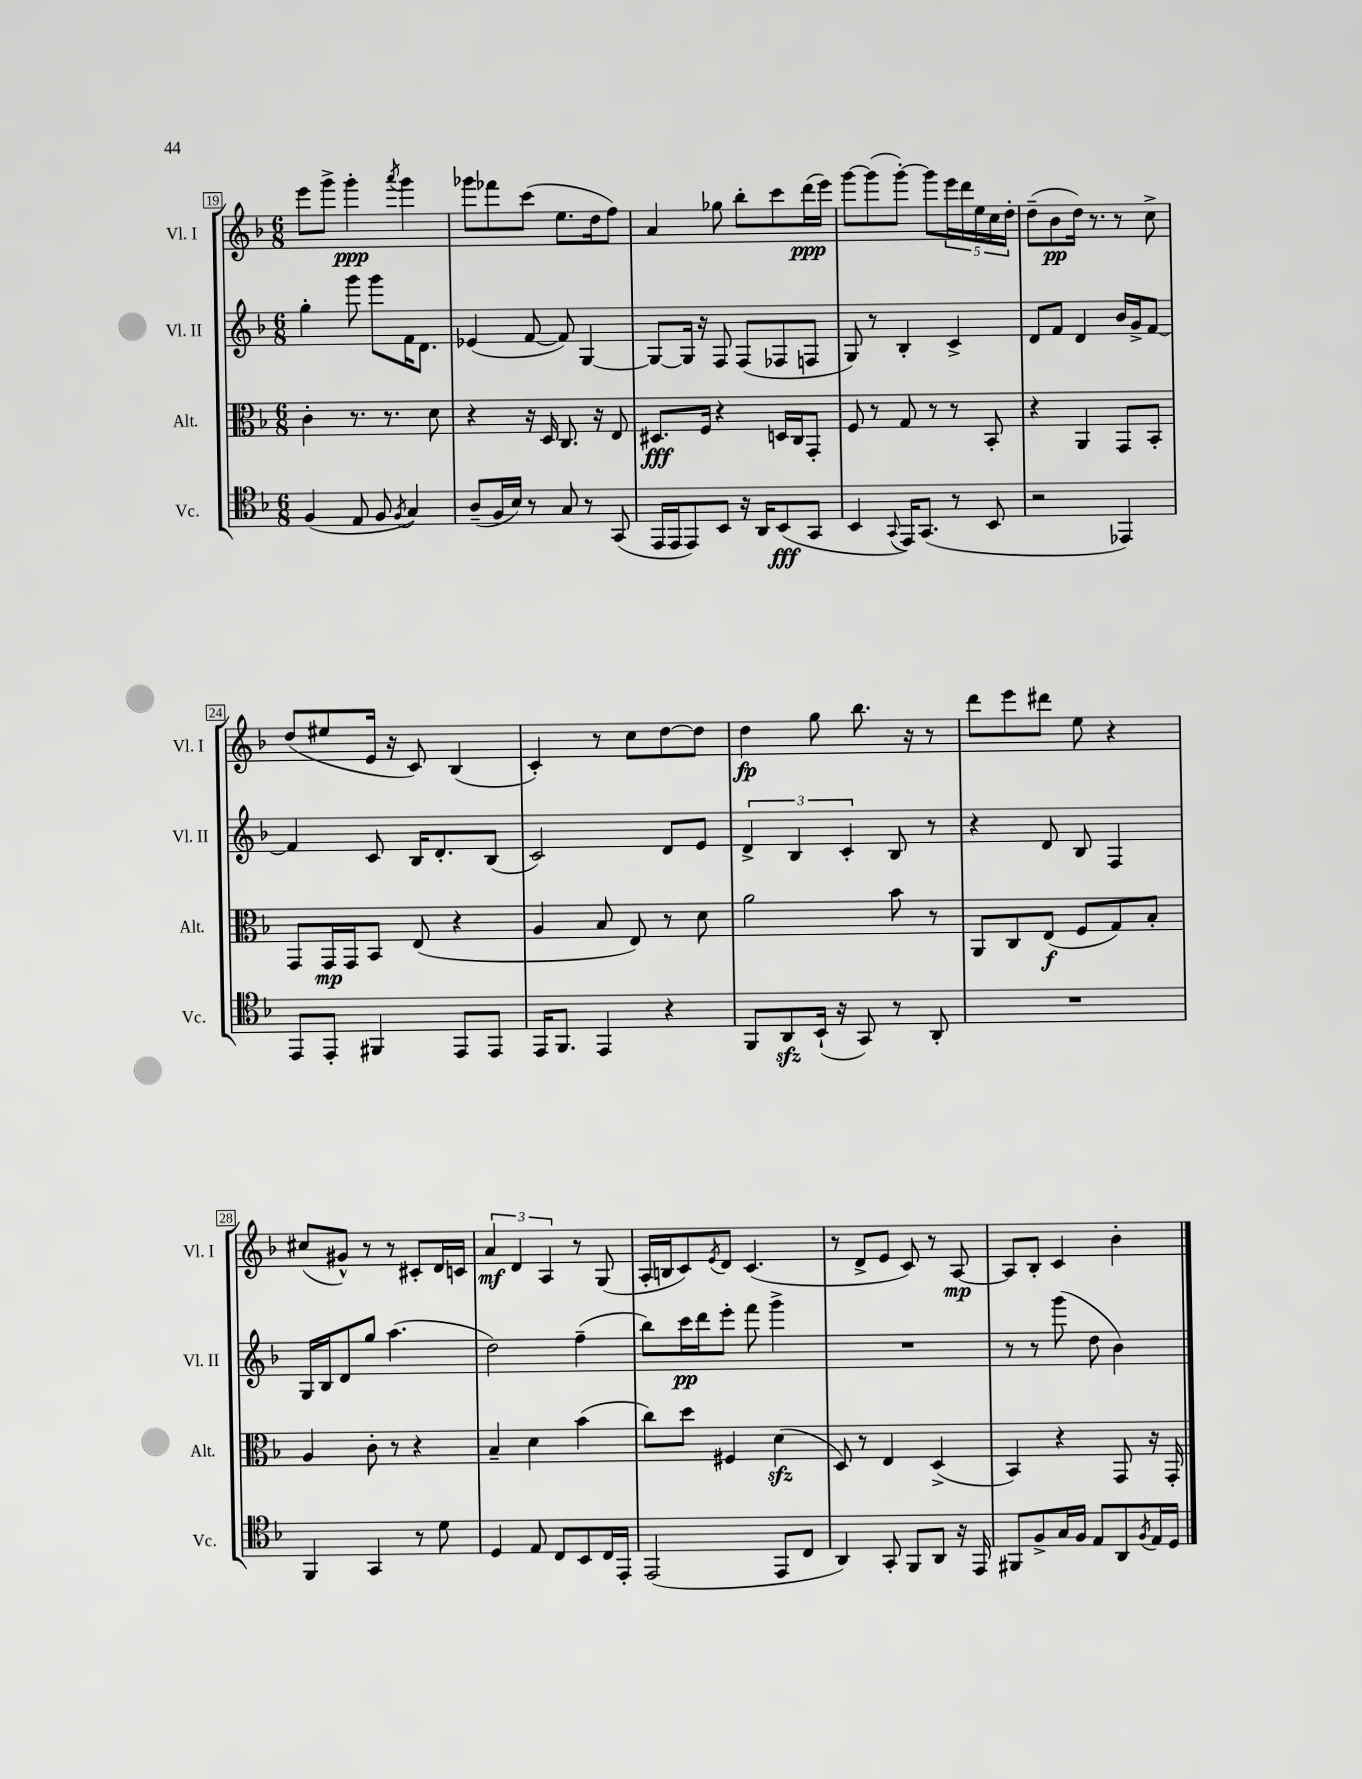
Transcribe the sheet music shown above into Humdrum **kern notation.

**kern	**kern	**kern	**kern
*staff4	*staff3	*staff2	*staff1
*clefC4	*clefC3	*clefG2	*clefG2
*k[b-]	*k[b-]	*k[b-]	*k[b-]
*M6/8	*M6/8	*M6/8	*M6/8
(4F	4c'	4gg'	8eee
.	.	.	8ggg^
8E	8.r	8ggg	4ggg'
8F	.	8ggg	.
.	8.r	.	.
8qF	.	.	8qaaa
4G)	.	16f	4ggg
.	.	8.d	.
.	8d	.	.
=	=	=	=
(8A~	4r	(4e-	8ggg-
16F	.	.	8fff-
16B-)	.	.	.
8r	16r	[8f	(8ccc
.	16D	.	.
8G	8.C	8f])	8.ee
8r	.	[4G	.
.	16r	.	16dd
(8GG	8E	.	8ff)
=	=	=	=
16EE	8.D#	8G_	4a
16EE	.	.	.
8EE)	.	16G]	.
.	16F	16r	.
8BB-	4r	8F	8gg-
16r	.	(8F	8bb-'
16AA	.	.	.
(8BB-	16D	8F-	8ccc
.	16C	.	.
8GG	8GG'	8F	(16ddd
.	.	.	16eee)
=	=	=	=
4BB-	8F	8G)	[8ggg
.	8r	8r	(8ggg]
8qqGG	.	.	.
16EE)	8G	4B-'	[8ggg')
(8.GG	.	.	.
.	8r	.	8ggg]
8r	8r	4c^	20eee
.	.	.	20ddd
.	.	.	20ee
8BB-	8BB-'	.	.
.	.	.	20cc
.	.	.	20dd'
=	=	=	=
2r	4r	8d	(8dd~
.	.	8f	8b-
.	4AA	4d	16dd)
.	.	.	8.r
4EE-)	8GG	16b-	8r
.	.	16g^	.
.	8BB-'	[8f	8cc^
=	=	=	=
8EE	8GG	4f]	(8dd
8EE'	16GG	.	8ee#
.	16GG	.	.
4FF#	8BB-	8c	16e
.	.	.	16r
.	(8E	16B-	8c)
.	.	8.d'	.
8EE	4r	.	(4B-
8EE	.	(8B-	.
=	=	=	=
16EE	4A	2c)	4c')
8.FF	.	.	.
4EE	8B-	.	8r
.	8E)	.	8cc
4r	8r	8d	[8dd
.	8d	8e	8dd]
=	=	=	=
8FF	2a	6d^	4dd
8AA	.	.	.
.	.	6B-	.
(16BB-`	.	.	8gg
16r	.	.	.
.	.	6c'	.
8GG)	.	.	8.bb-
8r	8b-	8B-	.
.	.	.	16r
8AA'	8r	8r	8r
=	=	=	=
2.r	8AA	4r	8ddd
.	8C	.	8eee
.	(8E	8d	8ddd#
.	8F	8B-	8ee
.	8G)	4F	4r
.	8B-'	.	.
=	=	=	=
4FF	4A	16G	(8cc#
.	.	16B-	.
.	.	8d	8g#^^)
4GG	8c'	8gg	8r
.	8r	(4.aa	8r
8r	4r	.	8c#'
8d	.	.	16d
.	.	.	16c
=	=	=	=
4D	4B-~	2dd)	6a
.	.	.	6d
8E	4d	.	.
.	.	.	6A
8C	.	.	.
8BB-	(4b-	(4ff~	8r
16C	.	.	(8G
16EE'	.	.	.
=	=	=	=
(2EE	8cc)	8bb-)	16A'
.	.	.	16B
.	8dd	16ccc	8c)
.	.	16ddd	.
.	.	.	8qe
.	4F#	8eee'	8d
.	.	8fff	(4.c
8EE	(4d	4ggg^	.
8C	.	.	.
=	=	=	=
4AA)	8D)	2.r	8r
.	8r	.	8d^
8GG'	4E	.	8e
8FF	.	.	8c)
8AA	(4D^	.	8r
16r	.	.	[8A
16EE	.	.	.
=	=	=	=
8FF#	4BB-)	8r	8A]
8F^	.	8r	8B-'
16G	4r	(8ggg	4c
16F	.	.	.
8E	.	8dd	.
8AA	8GG	4b-)	4b-'
8qF	.	.	.
16E	16r	.	.
16D	16GG'	.	.
==	==	==	==
*-	*-	*-	*-
